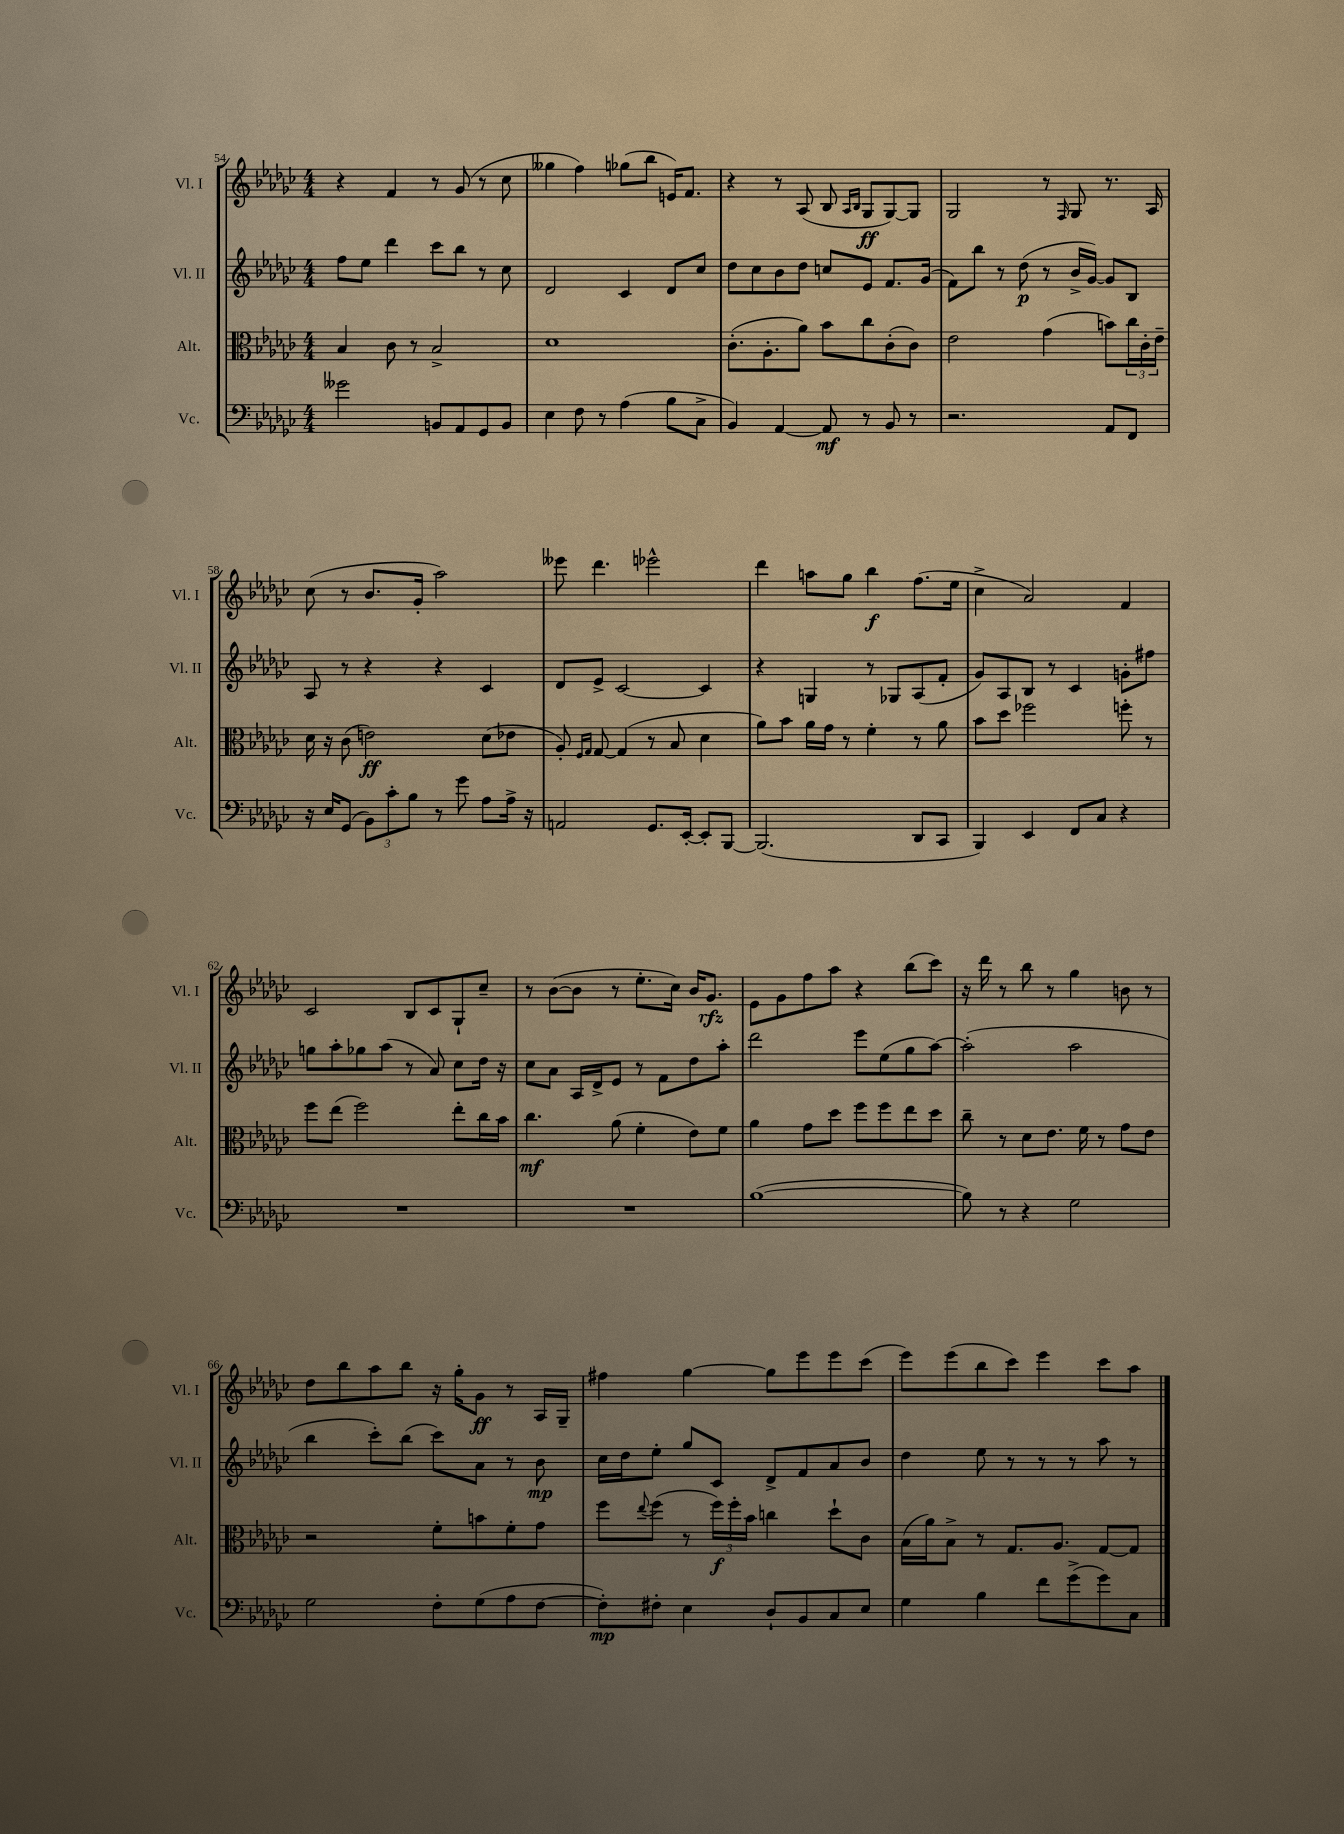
<<
\new StaffGroup <<
\new Staff = "s0" \with { instrumentName = "Vl. I" shortInstrumentName = "Vl. I" } {
    \clef treble \key ges \major \numericTimeSignature \time 4/4
    r4 f'4 r8 ges'8( r8 ces''8 |
    geses''4 f''4) ges''8( bes''8 e'16) f'8. |
    r4 r8 aes8( bes8 \grace { aes16 bes16 } ges8\ff ges8~) ges8 |
    ges2 r8 \grace { f16 } ges8 r8. aes16 |
    ces''8( r8 bes'8. ges'16-. aes''2) |
    eeses'''8 des'''4. ees'''2-^ |
    des'''4 a''8 ges''8 bes''4\f f''8.( ees''16 |
    ces''4-> aes'2) f'4 |
    ces'2 bes8 ces'8 ges8-! ces''8-- |
    r8 bes'8~( bes'8 r8 ees''8.-. ces''16) bes'16 ges'8.\rfz |
    ees'8 ges'8 f''8 aes''8 r4 bes''8( ces'''8) |
    r16 des'''16 r8 bes''8 r8 ges''4 b'8 r8 |
    des''8 bes''8 aes''8 bes''8 r16 ges''16-. ges'8\ff r8 aes16 ges16-- |
    fis''4 ges''4~ ges''8 ees'''8 ees'''8 ces'''8( |
    ees'''8) ees'''8( bes''8 ces'''8) ees'''4 ces'''8 aes''8 \bar "|." |
}
\new Staff = "s1" \with { instrumentName = "Vl. II" shortInstrumentName = "Vl. II" } {
    \clef treble \key ges \major \numericTimeSignature \time 4/4
    f''8 ees''8 des'''4 ces'''8 bes''8 r8 ces''8 |
    des'2 ces'4 des'8 ces''8 |
    des''8 ces''8 bes'8 des''8 c''8 ees'8 f'8. ges'16( |
    f'8) bes''8 r8 des''8\p( r8 bes'16-> ges'16~) ges'8 bes8 |
    aes8 r8 r4 r4 ces'4 |
    des'8 ees'8-> ces'2~ ces'4 |
    r4 g4 r8 ges8 aes8( f'8-. |
    ges'8) aes8 bes8 r8 ces'4 g'8-. fis''8 |
    g''8 aes''8-. ges''8 aes''8( r8 aes'8) ces''8 des''16 r16 |
    ces''8 aes'8 aes16 des'16-> ees'8 r8 f'8 des''8 aes''8-. |
    des'''2 ees'''8 ees''8( ges''8 aes''8~) |
    aes''2-.( aes''2 |
    bes''4 ces'''8-.) bes''8( ces'''8) aes'8 r8 bes'8\mp |
    ces''16 des''16 ees''8-. ges''8 ces'8 des'8-> f'8 aes'8 bes'8 |
    des''4 ees''8 r8 r8 r8 aes''8 r8 \bar "|." |
}
\new Staff = "s2" \with { instrumentName = "Alt." shortInstrumentName = "Alt." } {
    \clef alto \key ges \major \numericTimeSignature \time 4/4
    bes4 ces'8 r8 bes2-> |
    des'1 |
    ces'8.-.( aes8.-. aes'8) bes'8 ces''8 ces'8-.( ces'8) |
    ees'2 ges'4( b'8) \tuplet 3/2 { ces''16 ces'16-. ees'16-- } |
    des'16 r16 ces'8( e'2\ff) des'8( ees'8 |
    aes8-.) \grace { f16 ges16 } ges8~ ges4( r8 bes8 des'4 |
    aes'8) bes'8 aes'16 ges'16 r8 f'4-. r8 aes'8 |
    bes'8 des''8 fes''2 f''8-. r8 |
    f''8 ees''8( f''2) ees''8-. ces''16 bes'16 |
    ces''4.\mf aes'8( f'4-. ees'8) f'8 |
    aes'4 ges'8 des''8 f''8 f''8 ees''8 des''8 |
    ces''8-- r8 des'8 ees'8. f'16 r8 ges'8 ees'8 |
    r2 f'8-. b'8 f'8-. ges'8 |
    f''8 \appoggiatura { ees''8 } f''8( r8 \tuplet 3/2 { f''16\f) f''16-. bes'16 } c''4 des''8-! ces'8 |
    bes16( aes'16) bes8-> r8 ges8. aes8. ges8~ ges8 \bar "|." |
}
\new Staff = "s3" \with { instrumentName = "Vc." shortInstrumentName = "Vc." } {
    \clef bass \key ges \major \numericTimeSignature \time 4/4
    geses'2 b,8 aes,8 ges,8 b,8 |
    ees4 f8 r8 aes4( bes8 ces8-> |
    bes,4) aes,4~ aes,8\mf r8 bes,8 r8 |
    r2. aes,8 f,8 |
    r16 ees16 ges,8( \tuplet 3/2 { bes,8) ces'8-. bes8 } r8 ges'8 aes8 aes16-> r16 |
    a,2 ges,8. ees,16~-. ees,8-. bes,,8~ |
    bes,,2.( des,8 ces,8 |
    bes,,4) ees,4 f,8 ces8 r4 |
    R1 |
    R1 |
    bes1~( |
    bes8) r8 r4 ges2 |
    ges2 f8-. ges8( aes8 f8~ |
    f8-.\mp) fis8-. ees4 des8-! bes,8 ces8 ees8 |
    ges4 bes4 f'8 ges'8->( ges'8) ces8 \bar "|." |
}
>>
>>
\layout { \context { \Score currentBarNumber = #54 } }
